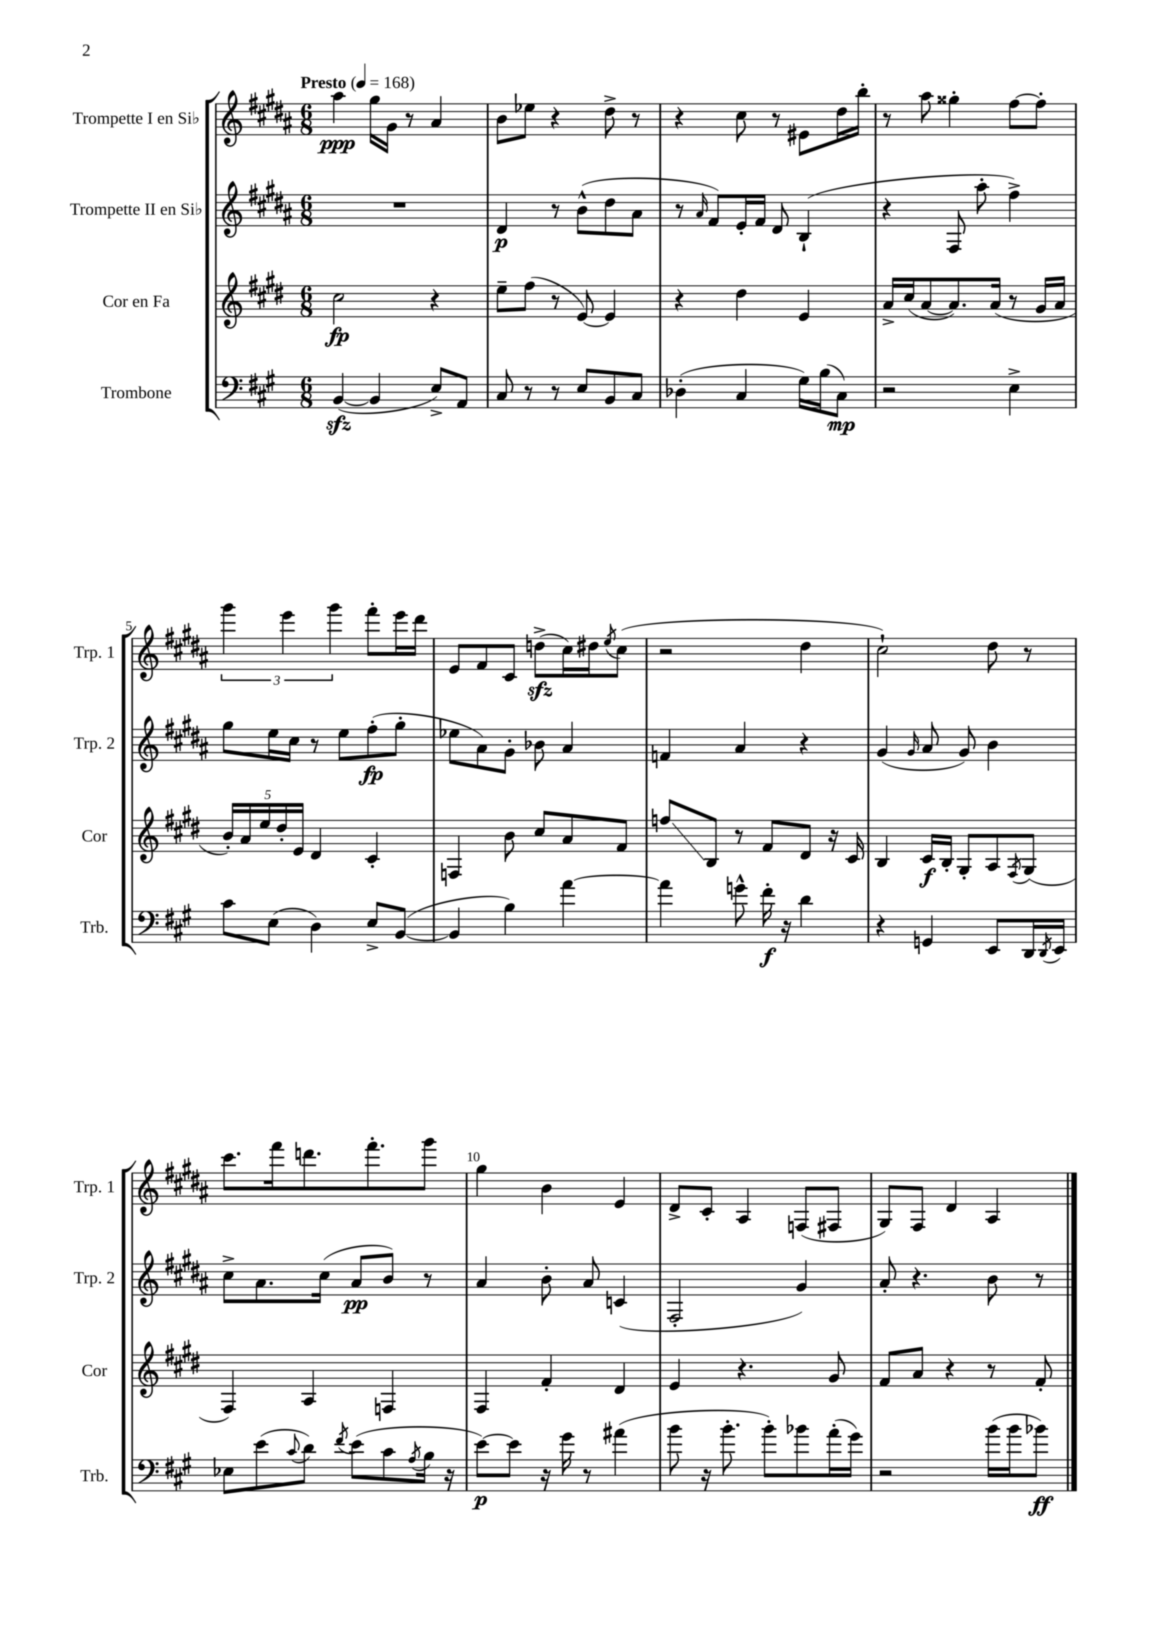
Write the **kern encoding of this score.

**kern	**kern	**kern	**kern
*staff4	*staff3	*staff2	*staff1
*clefF4	*clefG2	*clefG2	*clefG2
*k[f#c#g#]	*k[f#c#g#d#]	*k[f#c#g#d#a#]	*k[f#c#g#d#a#]
*M6/8	*M6/8	*M6/8	*M6/8
*MM168	*MM168	*MM168	*MM168
([4BB	2cc#	2.r	4aa#
4BB]	.	.	16gg#
.	.	.	16g#
.	.	.	8r
8E^)	4r	.	4a#
8AA	.	.	.
=	=	=	=
8C#	8ee~	4d#	8b
8r	(8ff#	.	8ee-
8r	8r	8r	4r
8E	[8e)	(8b^^	.
8BB	4e]	8dd#	8dd#^
8C#	.	8a#	8r
=	=	=	=
(4D-'	4r	8r	4r
.	.	16qqa#	.
.	.	8f#)	.
4C#	4dd#	16e'	8cc#
.	.	16f#	.
.	.	8d#	8r
16G#)	4e	(4B`	8e#
(16B	.	.	.
8C#)	.	.	16dd#
.	.	.	16bb'
=	=	=	=
2r	16a^	4r	8r
.	(16cc#	.	.
.	[8a	.	8aa#
.	8.a])	8F#	4gg##'
.	.	8aa#'	.
.	(16a	.	.
4E^	8r	4ff#^)	[8ff#
.	16g#	.	8ff#']
.	16a	.	.
=	=	=	=
8c#	20b')	8gg#	6ggg#
.	20a	.	.
.	20ee	.	.
(8E	.	16ee	.
.	20dd#'	.	.
.	.	.	6eee
.	.	16cc#	.
.	20e	.	.
4D)	4d#	8r	.
.	.	.	6ggg#
.	.	8ee	.
8E^	4c#'	(8ff#'	8fff#'
([8BB	.	8gg#'	16eee
.	.	.	16ddd#
=	=	=	=
4BB]	4F	8ee-	8e
.	.	8a#)	8f#
4B)	8b	8g#'	8c#
.	8cc#	8b-	(8dd^
[4a	8a	4a#	16cc#)
.	.	.	16dd#
.	.	.	8qee
.	8f#	.	(8cc#
=	=	=	=
4a]	8ff	4f	2r
.	8B	.	.
8g^^	8r	4a#	.
16f#'	8f#	.	.
16r	.	.	.
4d	8d#	4r	4dd#
.	16r	.	.
.	16c#	.	.
=	=	=	=
4r	4B	(4g#	2cc#`)
.	.	16qqg#	.
4GG	16c#	8a#	.
.	16B'	.	.
.	8G#'	8g#)	.
8EE	8A	4b	8dd#
.	8qF#	.	.
16DD	(8G#	.	8r
8qDD	.	.	.
16EE	.	.	.
=	=	=	=
8E-	4F#)	8cc#^	8.ccc#
(8e	.	8.a#	.
.	.	.	16fff#
8qqc#	.	.	.
8d)	4A	.	8.ddd
.	.	(16cc#	.
8qf#	.	.	.
(8e	.	8a#	.
.	.	.	8.fff#'
8c#	4F	8b)	.
8qA	.	.	.
16B	.	8r	8ggg#
16r	.	.	.
=	=	=	=
[8e)	4F#	4a#	4gg#
8e]	.	.	.
16r	4f#'	8b'	4b
16g#	.	.	.
8r	.	8a#	.
(4a#	4d#	(4c	4e
=	=	=	=
8b	4e	2F#'	8d#^
16r	.	.	8c#'
8.b'	.	.	.
.	4.r	.	4A#
8b')	.	.	.
8b-	.	4g#)	(8F
(16a'	8g#	.	8F#
16g#)	.	.	.
=	=	=	=
2r	8f#	8a#'	8G#)
.	8a	4.r	8F#
.	4r	.	4d#
(16b	8r	8b	4A#
16b	.	.	.
8b-)	8f#'	8r	.
==	==	==	==
*-	*-	*-	*-
